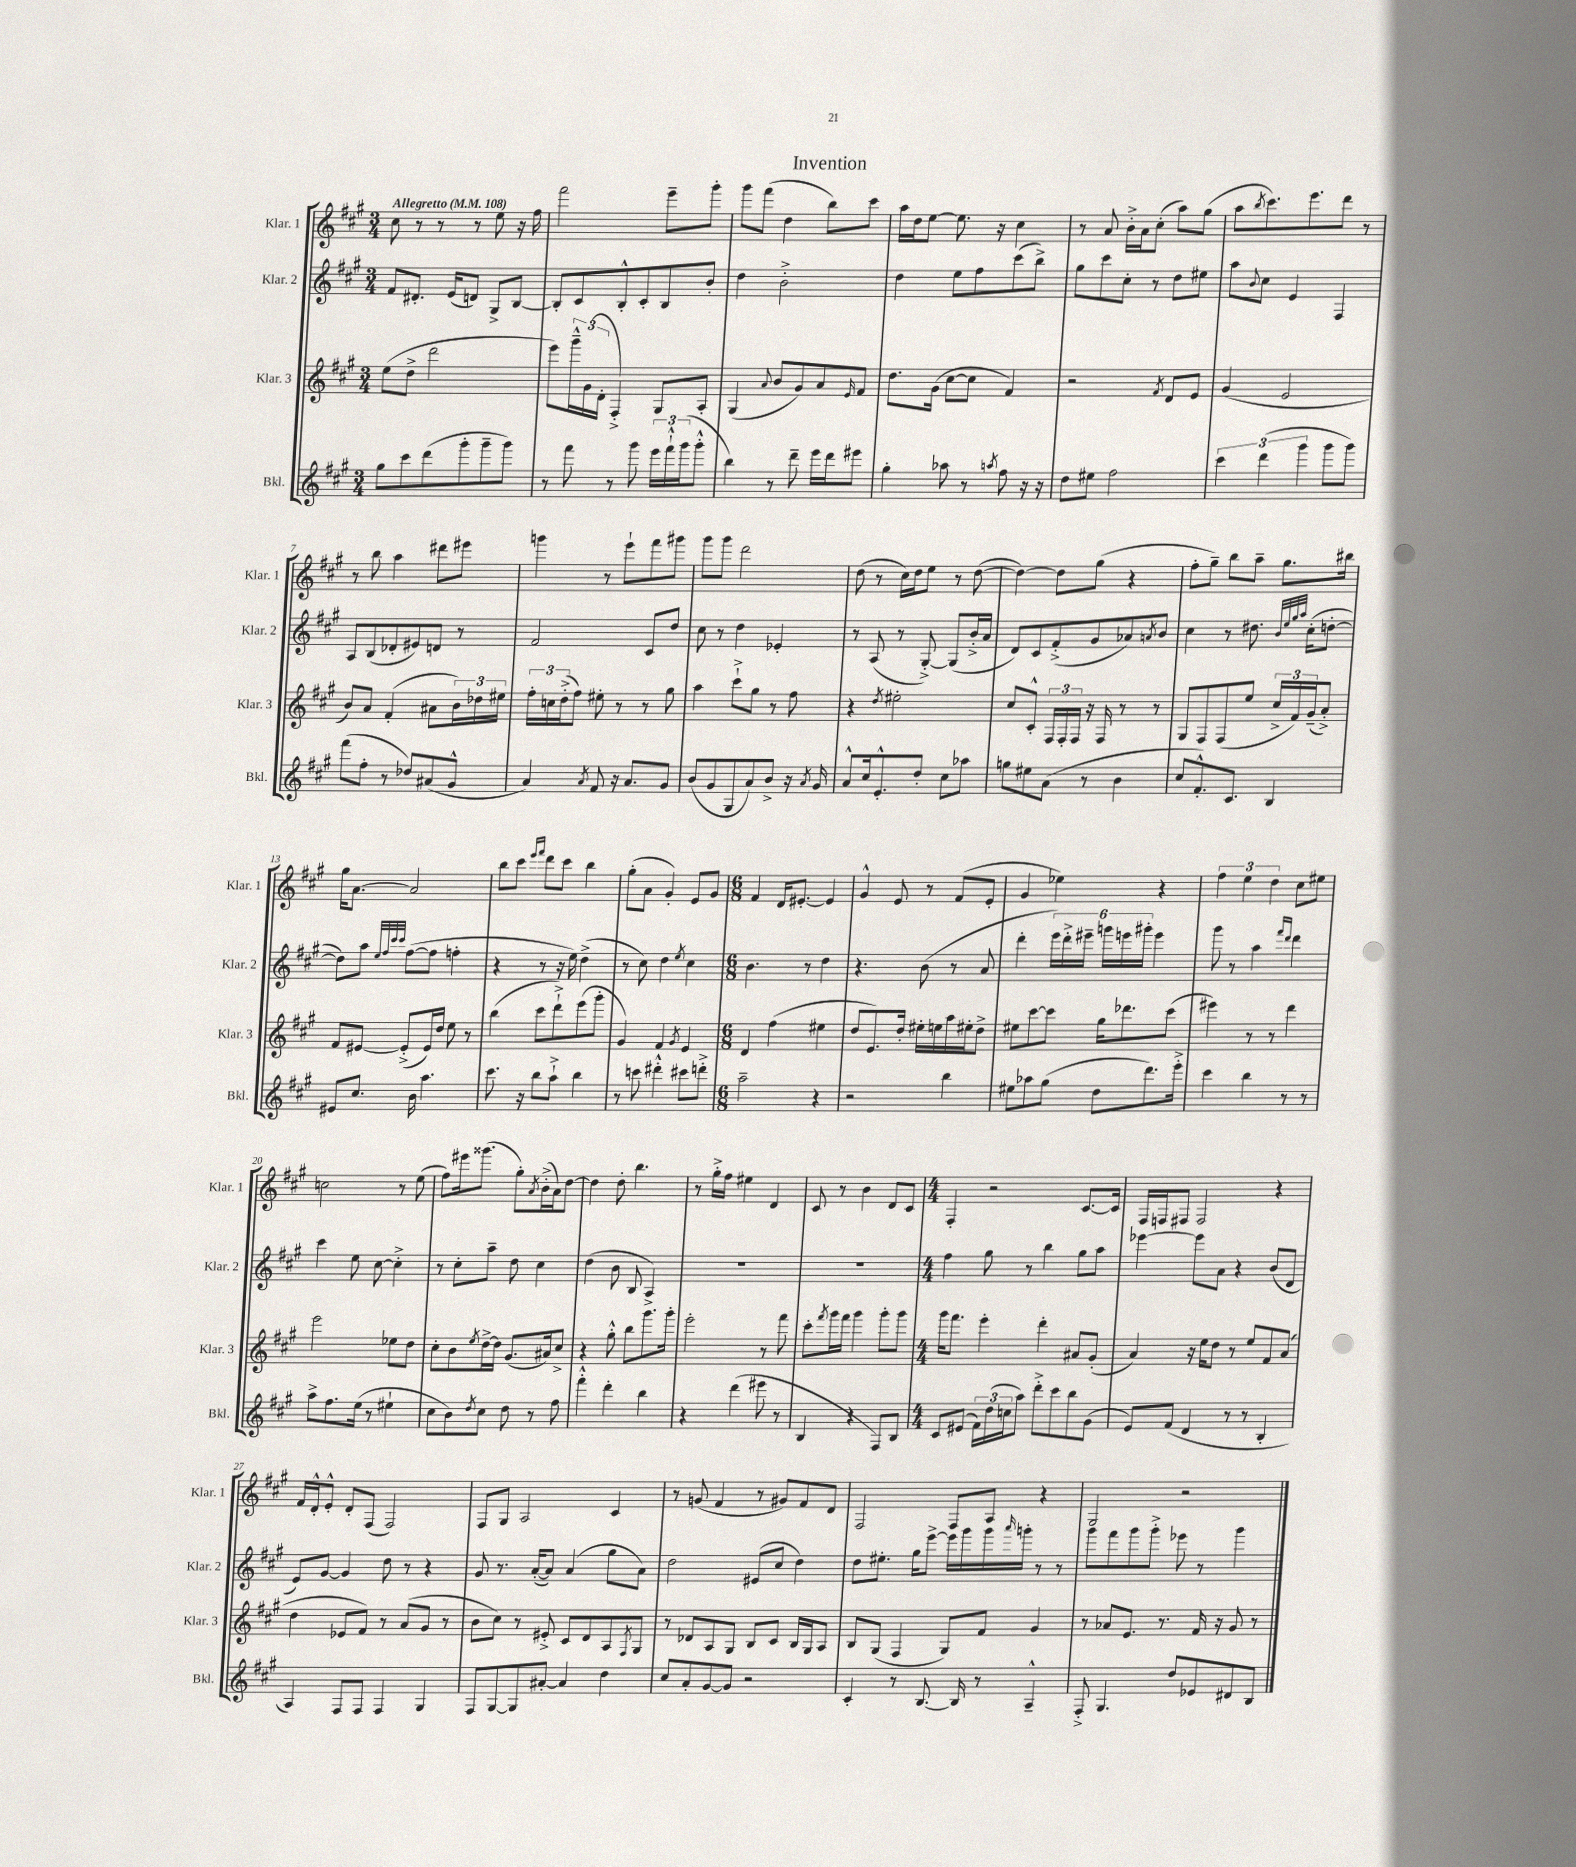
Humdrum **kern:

**kern	**kern	**kern	**kern
*staff4	*staff3	*staff2	*staff1
*clefG2	*clefG2	*clefG2	*clefG2
*k[f#c#g#]	*k[f#c#g#]	*k[f#c#g#]	*k[f#c#g#]
*M3/4	*M3/4	*M3/4	*M3/4
*MM108	*MM108	*MM108	*MM108
8gg#	(8ee	8f#	8cc#
8ccc#	8dd^	8.d#'	8r
(8ddd	2ddd	.	8r
.	.	(16e	.
8ggg#'	.	8d)	8r
8ggg#~	.	8G#^	8ee
8ggg#)	.	[8B	16r
.	.	.	16ff#
=	=	=	=
8r	8eee)	8B']	2fff#
8fff#	24ggg#~^^	8c#	.
.	(24g#	.	.
.	24d'	.	.
8r	4F#'^)	8B'^^	.
8ggg#	.	8c#'	.
24eee	8G#	8B	8eee~
24fff#`^^	.	.	.
(24ggg#	.	.	.
8ggg#'^^	8A'	8b'	8ggg#'
=	=	=	=
4bb)	(4G#	4dd	8ggg#
.	.	.	(8fff#
.	8qqa	.	.
8r	8b	2b'^	4dd
8ddd~	8g#)	.	.
16eee	8a	.	8bb)
16ddd	.	.	.
.	16qqe	.	.
8eee#	8f#	.	8ccc#
=	=	=	=
4gg#'	8.dd	4dd	16aa
.	.	.	16dd
.	.	.	[8ee
.	(16g#	.	.
8aa-	[8cc#	8ee	8.ee]
8r	8cc#]	8ff#	.
.	.	.	16r
8qaa	.	.	.
8ff#	4f#)	(8ccc#	4cc#
16r	.	8bb^)	.
16r	.	.	.
=	=	=	=
8dd	2r	8gg#	8r
8ee#	.	8ccc#	8a
2ff#	.	8cc#'	16b'^
.	.	.	16a
.	.	8r	(8cc#'
.	8qf#	.	.
.	8d	8dd	8aa)
.	8e	8ee#	(8gg#
=	=	=	=
6ccc#	(4g#	8aa	8aa
.	.	8qqb	8qbb
.	.	8cc#	8.ccc#)
(6ddd	.	.	.
.	2e	4e	.
.	.	.	8.eee
6ggg#	.	.	.
8ggg#	.	4F#	8ddd
8ggg#)	.	.	8r
=	=	=	=
(8fff#	8b)	8A	8r
8ff#'	8a	(8B	8bb
8r	(4f#'	8d-'	4aa
8dd-)	.	8e#)	.
(8a#	8a#	8d	8ddd#
8g#^^	24b)	8r	8eee#
.	24dd-	.	.
.	24ee#	.	.
=	=	=	=
4a)	24ff#'	2f#	4ggg
.	24cc	.	.
.	(24dd'^	.	.
.	8ff#)	.	.
8qa	.	.	.
8f#	8ee#'	.	8r
16r	8r	.	8eee`
8.a	.	.	.
.	8r	8c#	8fff#
8g#	8gg#	8dd	8ggg#
=	=	=	=
(8b	4aa	8cc#	8ggg#
8g#	.	8r	8ggg#
8G#	8ccc#`^	4dd	2ddd
8a)	8gg#	.	.
8b^	8r	4e-'	.
16r	8ff#	.	.
8qa	.	.	.
16g#	.	.	.
=	=	=	=
8a^^	4r	8r	(8dd
16cc#	.	(8A	8r
8.e'^^	.	.	.
.	8qdd	.	.
.	2ee#'	8r	16cc#)
.	.	.	16dd
8dd'	.	[8G#'^)	8ee
8cc#	.	(8G#]	8r
8aa-	.	16b'^	([8dd
.	.	16a	.
=	=	=	=
8gg	8cc#	8d)	4dd_)
8ee#	8c#'^^	8c#	.
(8a	24F#	(8f#'^	8dd]
.	24F#'	.	.
.	24F#	.	.
8r	16r	8g#	(8gg#
.	16F#	.	.
4b	8r	8a-)	4r
.	.	8qa	.
.	8r	8b	.
=	=	=	=
8cc#	8G#	4cc#	8ff#'
8.f#'^^)	8F#	.	8gg#~)
.	(8F#	8r	8bb
8.c#	.	.	.
.	8ee	8.dd#	8aa~
4B	24cc#^	.	8.gg#
.	24f#)	.	.
.	.	32qqb	.
.	.	32qqee	.
.	.	32qqgg#	.
.	.	32qqaa	.
.	.	(16cc#'	.
.	(24g#~	.	.
.	8a'^)	[8dd'	.
.	.	.	16bb#
=	=	=	=
8e#	8f#	8dd])	16gg#
.	.	.	[8.a
8.cc#	[8e#	8aa	.
.	.	32qqee	.
.	.	32qqff#	.
.	.	32qqccc#	.
.	.	32qqccc#	.
.	(8e#'^]	([8ff#	2a]
16b	.	.	.
4.aa	16e#)	8ff#]	.
.	16dd	.	.
.	8ee	4ff'	.
.	8r	.	.
=	=	=	=
8.ccc#	(4bb	4r	8bb
.	.	.	8ccc#
16r	.	.	.
.	.	.	16qqeee
.	.	.	16qqfff#
8bb	8ccc#	8r	8ddd
8aa`^	8ddd`^)	16r	8ccc#
.	.	16ee)	.
4bb	(8eee	(4dd^	4bb
.	8ggg#'	.	.
=	=	=	=
8r	4g#)	8r	(8gg#'
8ccc	.	8cc#)	8a
4ddd#'^^	4f#	4dd	4g#')
.	8qg#	8qee	.
8ccc#	4e	4cc#	8e
8ddd'^	.	.	8g#
=	=	=	=
*M6/8	*M6/8	*M6/8	*M6/8
2aa~	4d	4.b	4f#
.	(4ff#	.	16d
.	.	.	[8.e#'
.	.	8r	.
4r	4ee#	4dd	4e#]
=	=	=	=
2r	8dd	4.r	4g#^^
.	8.e)	.	.
.	.	.	8e
.	16dd'	.	.
.	16ee#'	(8b	8r
.	16ee	.	.
4bb	16aa	8r	(8f#
.	16ee#'	.	.
.	8dd^	8a	8e'
=	=	=	=
8ee#	8ee#	4ddd'	4g#
8aa-	[8ccc#	.	.
(8gg#	8ccc#]	24eee)	4ee-)
.	.	24ddd'^	.
.	.	24eee#~	.
8dd	16gg#	24ggg	.
.	.	24eee	.
.	8.ddd-	.	.
.	.	24ggg#'	.
8.ddd)	.	4eee	4r
.	(8ccc#	.	.
16eee'^	.	.	.
=	=	=	=
4ccc#	4eee#)	8ggg#	6ff#
.	.	8r	.
.	.	.	6ee
4bb	8r	4aa	.
.	.	.	6dd
.	8r	.	.
.	.	16qqfff#	.
.	.	16qqddd	.
8r	4ddd	4ddd	8cc#
8r	.	.	8ee#
=	=	=	=
8aa^	2eee	4ccc#	2cc
8.ff#	.	.	.
.	.	8ee	.
(16ee	.	.	.
8r	.	[8cc#	.
4ee#`	8ee-	4cc#'^]	8r
.	8dd	.	(8ee
=	=	=	=
8cc#	8cc#'	8r	8ff#)
8b)	8b	8cc#'	16eee#
.	.	.	(8.ggg##
8qdd	8qee	.	.
8cc#	[16dd^	8aa~	.
.	16dd]	.	.
8dd	(8.g#	8dd	8gg#')
.	.	.	8qa
8r	.	4cc#	(16b'^
.	16a#)	.	16a)
8ff#	8cc#^	.	[8dd
=	=	=	=
4fff#'^^	4r	(4dd	4dd]
4ddd'	8gg#'^^	8b	8dd'
.	8bb	8B	4.bb
4bb	8.ggg#	4A^)	.
.	16ggg#'	.	.
=	=	=	=
4r	2eee'	2.r	8r
.	.	.	16gg#'^
.	.	.	16ff#
(4ddd	.	.	4ee#
8eee#	8r	.	4d
8r	8fff#	.	.
=	=	=	=
4B	8ccc#'	2.r	8c#
.	8qfff#	.	.
.	16ggg#	.	8r
.	16fff#	.	.
4r	4ggg#	.	4b
8F#)	8ggg#'	.	8d
8B	8ggg#	.	8c#
=	=	=	=
*M4/4	*M4/4	*M4/4	*M4/4
8c#	16ggg#	4ff#	4F#'
.	8.fff#	.	.
(8e#	.	.	.
24f#)	4eee'	8gg#	2r
(24dd	.	.	.
24cc	.	.	.
8aa)	.	8r	.
8ddd'^	4ddd'	4bb	.
8ccc#	.	.	.
8bb	8a#	8gg#	[8.c#
(8g#	(8g#'	8aa	.
.	.	.	16c#]
=	=	=	=
8e)	4a)	[4eee-	16F#
.	.	.	16F
(8f#	.	.	8F#
4d	16r	8eee-]	2F#
.	16ee	.	.
.	8dd	8a	.
8r	8r	4r	.
8r	8ee	.	.
4B'	8f#	(8b	4r
.	(8a	8d	.
=	=	=	=
4A)	4dd	8e)	16f#
.	.	.	16d'^^
.	.	[8g#	8e'^^
8F#	8e-	4g#]	8d'
8F#	8f#)	.	(8F#
4F#	8r	8dd	2F#)
.	(8a	8r	.
4G#	8g#	4r	.
.	8r	.	.
=	=	=	=
8F#	8b	8g#	8F#
[8G#	8cc#)	8.r	8G#
8G#]	8r	.	2A
.	.	([16a'	.
[8a#'	8e#'^	8a])	.
4a#]	8c#	(4a	.
.	8d	.	.
4dd	8A	8gg#	4c#
.	8qF#	.	.
.	8G#	8a)	.
=	=	=	=
8cc#	8r	2dd	8r
8a'	8d-	.	(8g
[8g#	8A	.	4f#
8g#]	8G#	.	.
2r	8B	(8e#	8r
.	8c#	8cc#	8g#)
.	16B	4dd)	8f#
.	16G#	.	.
.	8A	.	8d
=	=	=	=
4c#'	8B	8dd	2F#
.	(8G#	8.ee#'	.
8r	4F#	.	.
.	.	16gg#	.
[8.B	.	[8eee^	.
.	8G#)	16eee]	8F#
16B]	.	16ggg#	.
8r	8f#	16ggg#	8A
.	.	16qqaaa	.
.	.	16ggg'	.
4A~^^	4g#	8r	4r
.	.	8r	.
=	=	=	=
8F#'^	8r	8ggg#	2G#
4.G#	8a-	8fff#	.
.	8.e	8ggg#	.
.	.	8ggg#'^	.
.	8.r	.	.
8dd	.	8eee-	2r
8e-	16f#	8r	.
.	16r	.	.
8d#	8g#	4ggg#	.
8B	8r	.	.
==	==	==	==
*-	*-	*-	*-
